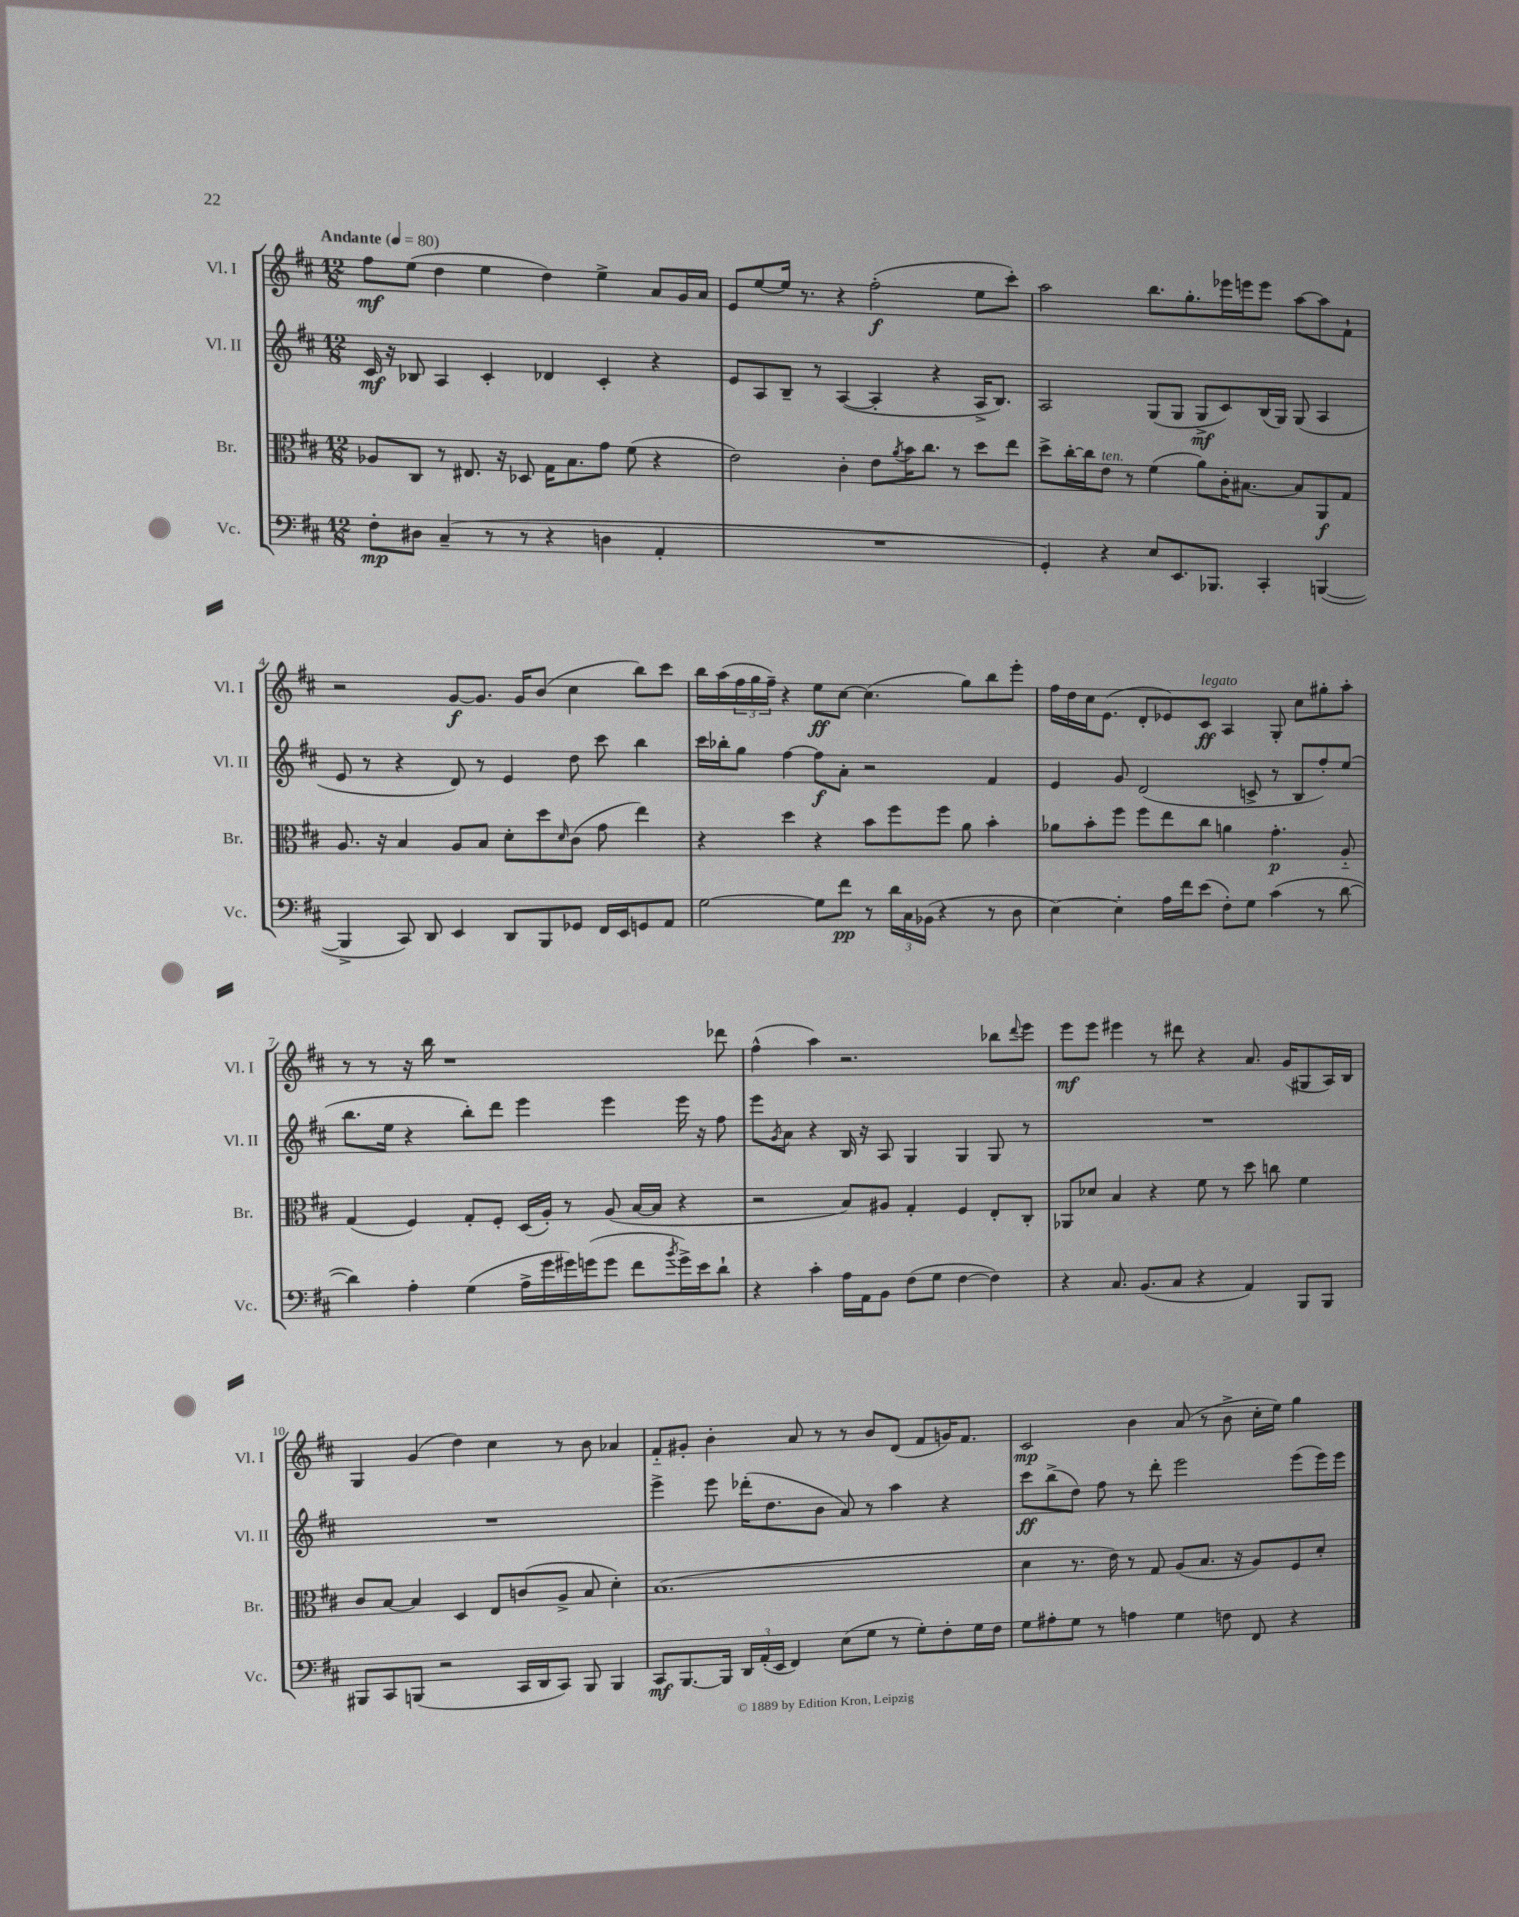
<<
\new StaffGroup <<
\new Staff = "s0" \with { instrumentName = "Vl. I" shortInstrumentName = "Vl. I" } {
    \clef treble \key d \major \numericTimeSignature \time 12/8 \tempo "Andante" 4 = 80
    fis''8\mf e''8( d''4 e''4 d''4) e''4-> a'8 g'16 a'16 |
    e'8 e''8~ e''16 r8. r4 fis''2-.\f( e''8 cis'''8-.) |
    a''2 b''8. g''8.-. ees'''16 e'''16 e'''8 a''8~ a''8 fis'8-! |
    r2 g'8~\f g'8. g'16 b'8( cis''4 b''8) cis'''8 |
    b''16 a''16( \tuplet 3/2 { fis''16 g''16 fis''16--) } r4 e''8\ff cis''8~ cis''4.( g''8) b''8 e'''8-. |
    fis''16 d''16 cis''16 e'8.( d'8-. ees'8) cis'8\ff^\markup { \italic "legato" } a4 g8-. cis''8 gis''8-. a''8-. |
    r8 r8 r16 b''16 r1 des'''8 |
    fis''4-^( a''4) r2. bes''8 \appoggiatura { d'''8 } e'''8 |
    e'''8\mf e'''8 eis'''4 r8 dis'''8 r4 a'8. g'16( gis8 a16) b16 |
    g4 g'4( d''4) cis''4 r8 b'8 aes'4 |
    fis'8-_ gis'8-. b'4-. a'8 r8 r8 b'8 d'8( fis'8 g'16) fis'8. |
    cis'2\mp b'4 a'8( r8 b'8-> cis''16-. e''16) g''4 \bar "|." |
}
\new Staff = "s1" \with { instrumentName = "Vl. II" shortInstrumentName = "Vl. II" } {
    \clef treble \key d \major \numericTimeSignature \time 12/8
    cis'16\mf r16 bes8 a4 cis'4-. des'4 cis'4-. r4 |
    e'8 a8 b8-- r8 a4~( a4-. r4 a16-> b8.) |
    a2 g8( g8 g8->\mf cis'8) b16( g16) g8( a4 |
    e'8 r8 r4 d'8) r8 e'4 d''8 cis'''8 b''4 |
    cis'''16 bes''16-. g''8 fis''4~ fis''8\f a'8-. r2 fis'4 |
    e'4 g'8 d'2( c'8-> r8 b8 fis''8-.) e''8( |
    b''8. e''16 r4 b''8-.) d'''8 e'''4 e'''4 e'''16 r16 fis''8 |
    e'''8 \acciaccatura { g'8 } a'8 r4 b16 r16 a8 g4 g4 g8 r8 |
    R1. |
    R1. |
    e'''4-> e'''8 des'''16-.( d''8. b'8 a'8) r8 a''4 r4 |
    cis'''8\ff b''8->( d''8) fis''8 r8 d'''8-. e'''2 e'''8( e'''16) e'''16 \bar "|." |
}
\new Staff = "s2" \with { instrumentName = "Br." shortInstrumentName = "Br." } {
    \clef alto \key d \major \numericTimeSignature \time 12/8
    aes8 cis8 r8 eis8. r16 des8 g16 b8. g'8 fis'8( r4 |
    e'2) cis'4-. e'8 \acciaccatura { a'8 } b'16 cis''8. r8 d''8 e''8 |
    d''8-> cis''16~-. cis''16 e'8^\markup { \italic "ten." } r8 fis'4( a'8) cis'16-. bis8.~ bis8 a,8\f g8 |
    a8. r16 b4 a8 b8 d'8-. d''8 \grace { d'16 } cis'8( g'8 e''4) |
    r4 d''4 r4 b'8 fis''8 fis''8 a'8 b'4-. |
    aes'8 b'8-. fis''8 fis''8 e''8 cis''8 a'4 g'4.-.\p a8-_ |
    g4( fis4) g8-. fis8-. d16( a16-.) r8 a8( b16~ b16 r4 |
    r2 b8) ais8 g4-. fis4 e8-. cis8-. |
    aes,8 des'8 b4 r4 fis'8 r8 d''8 c''8 fis'4 |
    cis'8 b8~ b4 d4 e8 c'8( a8-> b8 d'4-.) |
    b1.( |
    d'4 r8. e'16) r8 g8 a8( b8. r16 a8) fis8 d'8-. \bar "|." |
}
\new Staff = "s3" \with { instrumentName = "Vc." shortInstrumentName = "Vc." } {
    \clef bass \key d \major \numericTimeSignature \time 12/8
    fis8-.\mp dis8 cis4--( r8 r8 r4 d4 a,4-. |
    R1. |
    g,4-.) r4 e8 e,8. bes,,8. cis,4-. b,,4~( |
    b,,4-> cis,8) d,8 e,4 d,8 b,,8 ges,8 fis,16 e,16 g,8 a,8 |
    g2~ g8 fis'8\pp r8 \tuplet 3/2 { d'16 cis16 bes,16( } r4 r8 d8 |
    e4~) e4-. a16 fis'16 e'8( fis8-.) g8 cis'4( r8 d'8~ |
    d'4) a4-. g4( a16-> g'16 gis'16) g'16( g'8 fis'8 \acciaccatura { b'8 } g'16->) e'16 d'8-! |
    r4 cis'4-. a16 a,16 b,8 fis8( g8 fis4~ fis4) |
    r4 cis8. b,8.( cis8 r4 a,4) b,,8 b,,8 |
    bis,,8 cis,8 b,,8( r2 cis,16 d,16 cis,8) b,,8 b,,4 |
    cis,8\mf b,,8.~ b,,16 \tuplet 3/2 { d,16 a,16-.( e,16 } fis,4) e8( g8 r8 g8-.) fis8-. g16 fis16 |
    g8 ais8-. g8 r8 a4 g4 f8 fis,8 r4 \bar "|." |
}
>>
>>
